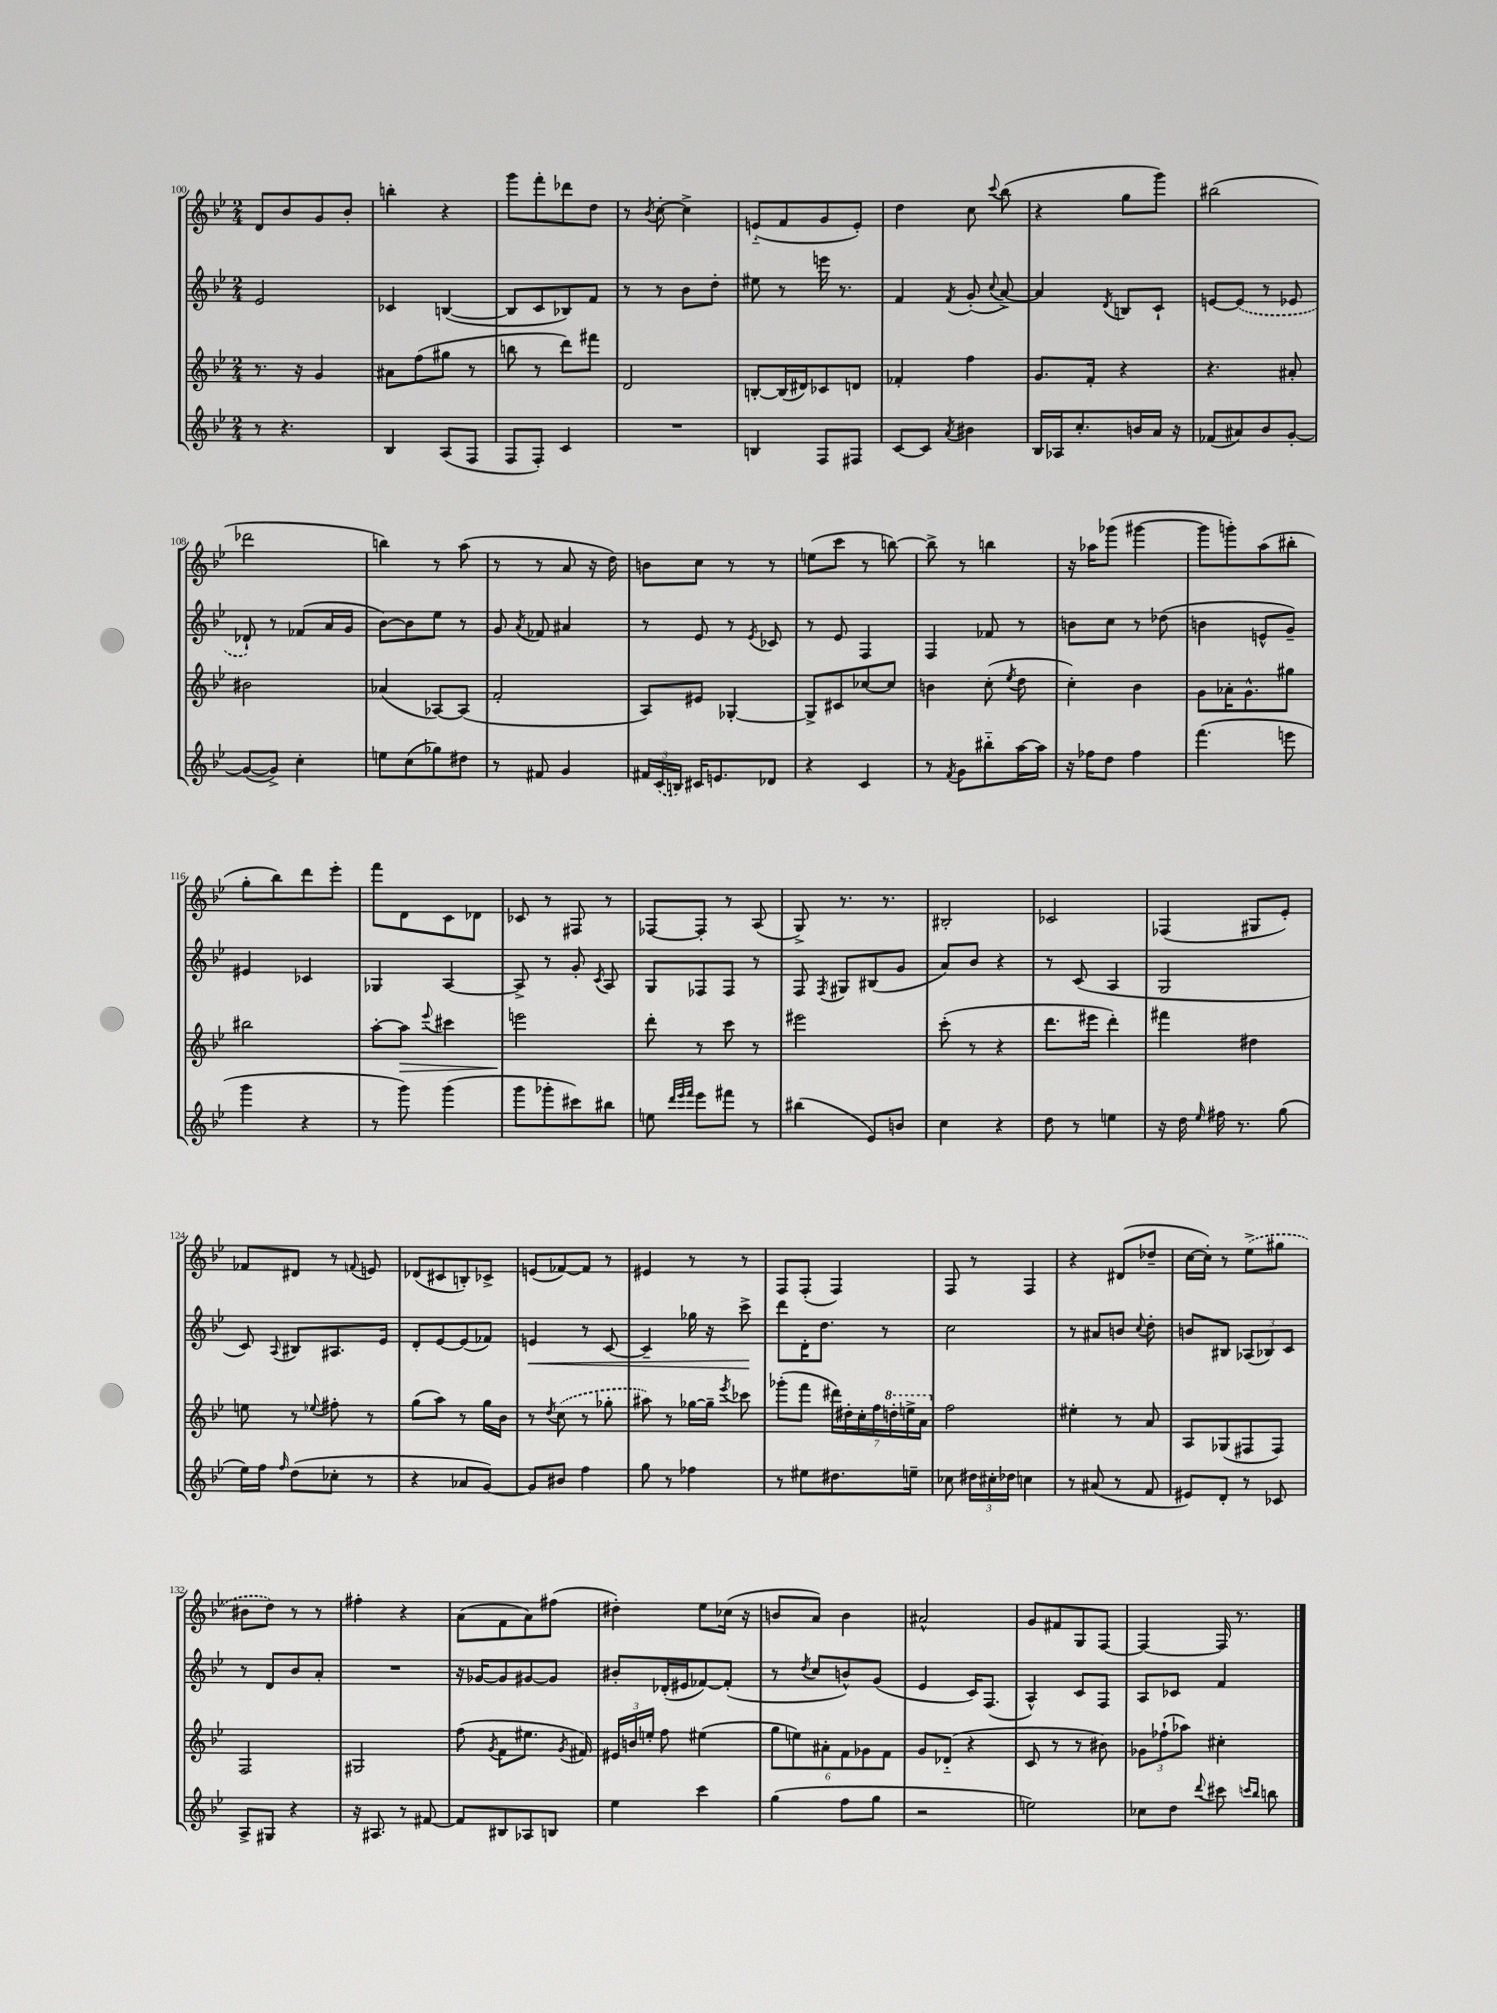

**kern	**kern	**kern	**kern
*staff4	*staff3	*staff2	*staff1
*clefG2	*clefG2	*clefG2	*clefG2
*k[b-e-]	*k[b-e-]	*k[b-e-]	*k[b-e-]
*M2/4	*M2/4	*M2/4	*M2/4
8r	8.r	2e-	8d
4.r	.	.	8b-
.	16r	.	.
.	4g	.	8g
.	.	.	8b-'
=	=	=	=
4B-	8a#	4c-	4bb'
.	(8ff	.	.
(8A	8gg#	([4B	4r
8F	8r	.	.
=	=	=	=
8F	8bb	8B]	8ggg
8F')	8r	8c	8fff'
4c	8ddd)	8B-)	8ddd-
.	8fff#	8f	8dd
=	=	=	=
2r	2d	8r	8r
.	.	.	8qb-
.	.	8r	[8cc'
.	.	8b-	4cc^]
.	.	8dd'	.
=	=	=	=
4B	[8B'	8ee#	(8e'~
.	(16B]	8r	8f
.	16d#)	.	.
8F	8c-	16eee	8g
.	.	8.r	.
8F#	8d	.	8e')
=	=	=	=
[8c	4f-'	4f	4dd
8c]	.	.	.
8qa	.	8qf	.
4b#	4ff	(8g'	8cc
.	.	8qqcc	8qqccc
.	.	[8a^)	(8bb-
=	=	=	=
16B-	8.g	4a]	4r
16A-	.	.	.
8.cc'	.	.	.
.	16f'	.	.
.	.	8qd	.
.	4r	8B	8gg
16b	.	.	.
16a	.	8c`	8ggg)
16r	.	.	.
=	=	=	=
(8f-	4.r	[8e	(2bb#
8a#)	.	(8e]	.
8b-	.	8r	.
[8g'	8a#'	8e-	.
=	=	=	=
(8g_	2b#	8d-`)	2ddd-
8g^])	.	8r	.
4cc'	.	(8f-	.
.	.	16a	.
.	.	16g	.
=	=	=	=
8ee	(4a-	[8b-)	4bb)
(8cc	.	8b-]	.
8gg-)	[8A-)	8ee-	8r
8dd#	(8A-]	8r	(8aa
=	=	=	=
8r	2f'	8g	8r
.	.	8qa	.
8f#	.	8f-	8r
4g	.	4a#	8a
.	.	.	16r
.	.	.	16dd)
=	=	=	=
24f#	8A)	8r	8b
(24c	.	.	.
24B)	.	.	.
16c#	8e#	8e-	8cc
8.e	.	.	.
.	[4G-'	8r	8r
.	.	8qe-	.
8d-	.	8c-	8r
=	=	=	=
4r	8G-^]	8r	(8ee
.	8c#	8e-	8ccc
4c	[8cc-	4F	8r
.	8cc-]	.	[8bb)
=	=	=	=
8r	4b	4F	8bb^]
8qf	.	.	.
8g	.	.	8r
8bb#'~	(8cc'	8f-	4bb
.	8qee-	.	.
[16aa	8dd	8r	.
16aa]	.	.	.
=	=	=	=
16r	4cc')	8b	16r
16ff-	.	.	16aa-
8dd	.	8cc	(8ggg-
4ff-	4b-	8r	[4ggg#
.	.	(8dd-	.
=	=	=	=
(4.fff	8g	4b	8ggg#]
.	16a-'	.	8ggg')
.	8.g^^	.	.
.	.	8e^^	(8aa
8eee	8gg#	8g~)	8bb#'
=	=	=	=
4ggg	2bb#	4e#	8gg'
.	.	.	8bb-)
4r	.	4c-	8ddd
.	.	.	8eee-'
=	=	=	=
8r	[8aa'	4G-	8fff
8ggg)	8aa]	.	8d
.	8qqeee-	.	.
(4ggg	4ccc#	[4A	8c
.	.	.	8d-
=	=	=	=
8ggg	2eee	8A^]	8c-
8ggg-'	.	8r	8r
8ccc#)	.	8g'	8F#
.	.	8qc	.
8bb#	.	8A	8r
=	=	=	=
8ee	8ddd'	8G	[8F-
32qqddd	.	.	.
32qqeee-	.	.	.
32qqfff	.	.	.
8eee-	8r	8F-	8F-']
8fff#	8ccc	8F-	8r
8r	8r	8r	(8A
=	=	=	=
(4bb#	2eee#	8F	8G^)
.	.	8qF	.
.	.	8G#	8.r
8e-)	.	(8B#	.
.	.	.	8.r
8b	.	8g	.
=	=	=	=
4cc	(8ccc'	8a)	2B#'
.	8r	8b-	.
4r	4r	4r	.
=	=	=	=
8dd	8.ddd	8r	2c-
8r	.	(8c	.
.	16eee#	.	.
4ee	4ddd')	4A	.
=	=	=	=
16r	4fff#	2G	(4F-
16dd	.	.	.
16qqee-	.	.	.
16ff#	.	.	.
8.r	.	.	.
.	4dd#	.	8G#
(8gg	.	.	8e-')
=	=	=	=
16ee-)	8ee	8c)	8f-
16ff	.	.	.
16qqff	.	8qqA	.
(8dd	8r	8B#	8d#
.	8qqee-	.	.
8cc-'	8ff#'	8.A#	8r
.	.	.	8qqf
8r	8r	.	8e
.	.	16e-	.
=	=	=	=
4r	(8gg	8d'	(8d-
.	8aa)	[8e-	8c#
8a-	8r	(8e-]	8B')
[8g)	16gg	8f-)	8c-^
.	16b-	.	.
=	=	=	=
8g]	8r	4e	(8e
.	8qdd	.	.
8b#	(8cc	.	[8f-)
4ff	8r	8r	8f-]
.	8gg-'	[8c	8r
=	=	=	=
8gg	8aa#)	4c~]	4e#
8r	8r	.	.
4ff-	[16gg-	16gg-	8r
.	16gg-~]	16r	.
.	8qeee-	.	.
.	8ccc-	8ccc^	8r
=	=	=	=
8r	(8ggg-'	8ddd	8F
8ee#	8fff	16d'	(8F'
.	.	8.dd	.
8.dd#	28ddd#)	.	4F)
.	28dd#'	.	.
.	28cc'	.	.
.	28ff	.	.
.	.	8r	.
.	28ddd'	.	.
.	28eee^	.	.
16ee~	.	.	.
.	28aa	.	.
=	=	=	=
8cc-	2ff	2cc	8F
24dd#	.	.	8r
24cc#'	.	.	.
24dd-	.	.	.
4cc	.	.	4F
=	=	=	=
8r	4ee#'	8r	4r
(8a#	.	8a#	.
8r	8r	8b	(8d#
.	.	8qqcc	.
8f	8a	8dd'	8dd-~
=	=	=	=
8e#)	8A	8b	[16cc
.	.	.	16cc'])
8d'	(8G-	8B#	8r
8r	8F#	(12A-	(8ee-^
.	.	12B-)	.
8c-	8F#)	.	8gg#
.	.	12c	.
=	=	=	=
8A^	2F	8r	8b#
8G#	.	8d	8dd)
4r	.	8b-	8r
.	.	8a'	8r
=	=	=	=
16r	2G#	2r	4ff#'
8.A#	.	.	.
8r	.	.	4r
[8f#	.	.	.
=	=	=	=
8f#]	(8ff	16r	(8a
.	.	[16g-	.
.	8qg	.	.
8B#	8f	8g-]	8f
8A-	8.ee#	[8g#	8a)
8B	.	8g#]	(8ff#
.	8qg	.	.
.	16f#)	.	.
=	=	=	=
4ee-	24e#	8b#'	4dd#')
.	24b	.	.
.	24ee'	.	.
.	8ff	(16d-'	.
.	.	16e#	.
4ccc	(4ee#	[8f-)	8ee-
.	.	(8f-']	(16cc-
.	.	.	16r
=	=	=	=
(4gg	12gg	8r	8b
.	12ee)	.	.
.	.	8qdd	.
.	.	8cc	8a)
.	12a#'	.	.
8ff	12f	8b^^)	4b
.	12g-	.	.
8gg	.	(8g	.
.	12f	.	.
=	=	=	=
2r	8g	4e-	2a#^^
.	(8d-'~	.	.
.	4r	16c)	.
.	.	(8.F	.
=	=	=	=
2ee)	8c	4A^^)	8g
.	8r	.	8f#
.	8r	8c	8G
.	8b#)	8F	[8F
=	=	=	=
8cc-	12g-	8A	4F_
.	(12ff-`	.	.
8dd	.	8c-	.
.	12aa-)	.	.
8qqddd	.	.	.
8ccc#	4cc#'	4f	16F]
.	.	.	8.r
16qqccc	.	.	.
16qqbb-	.	.	.
8bb	.	.	.
==	==	==	==
*-	*-	*-	*-
